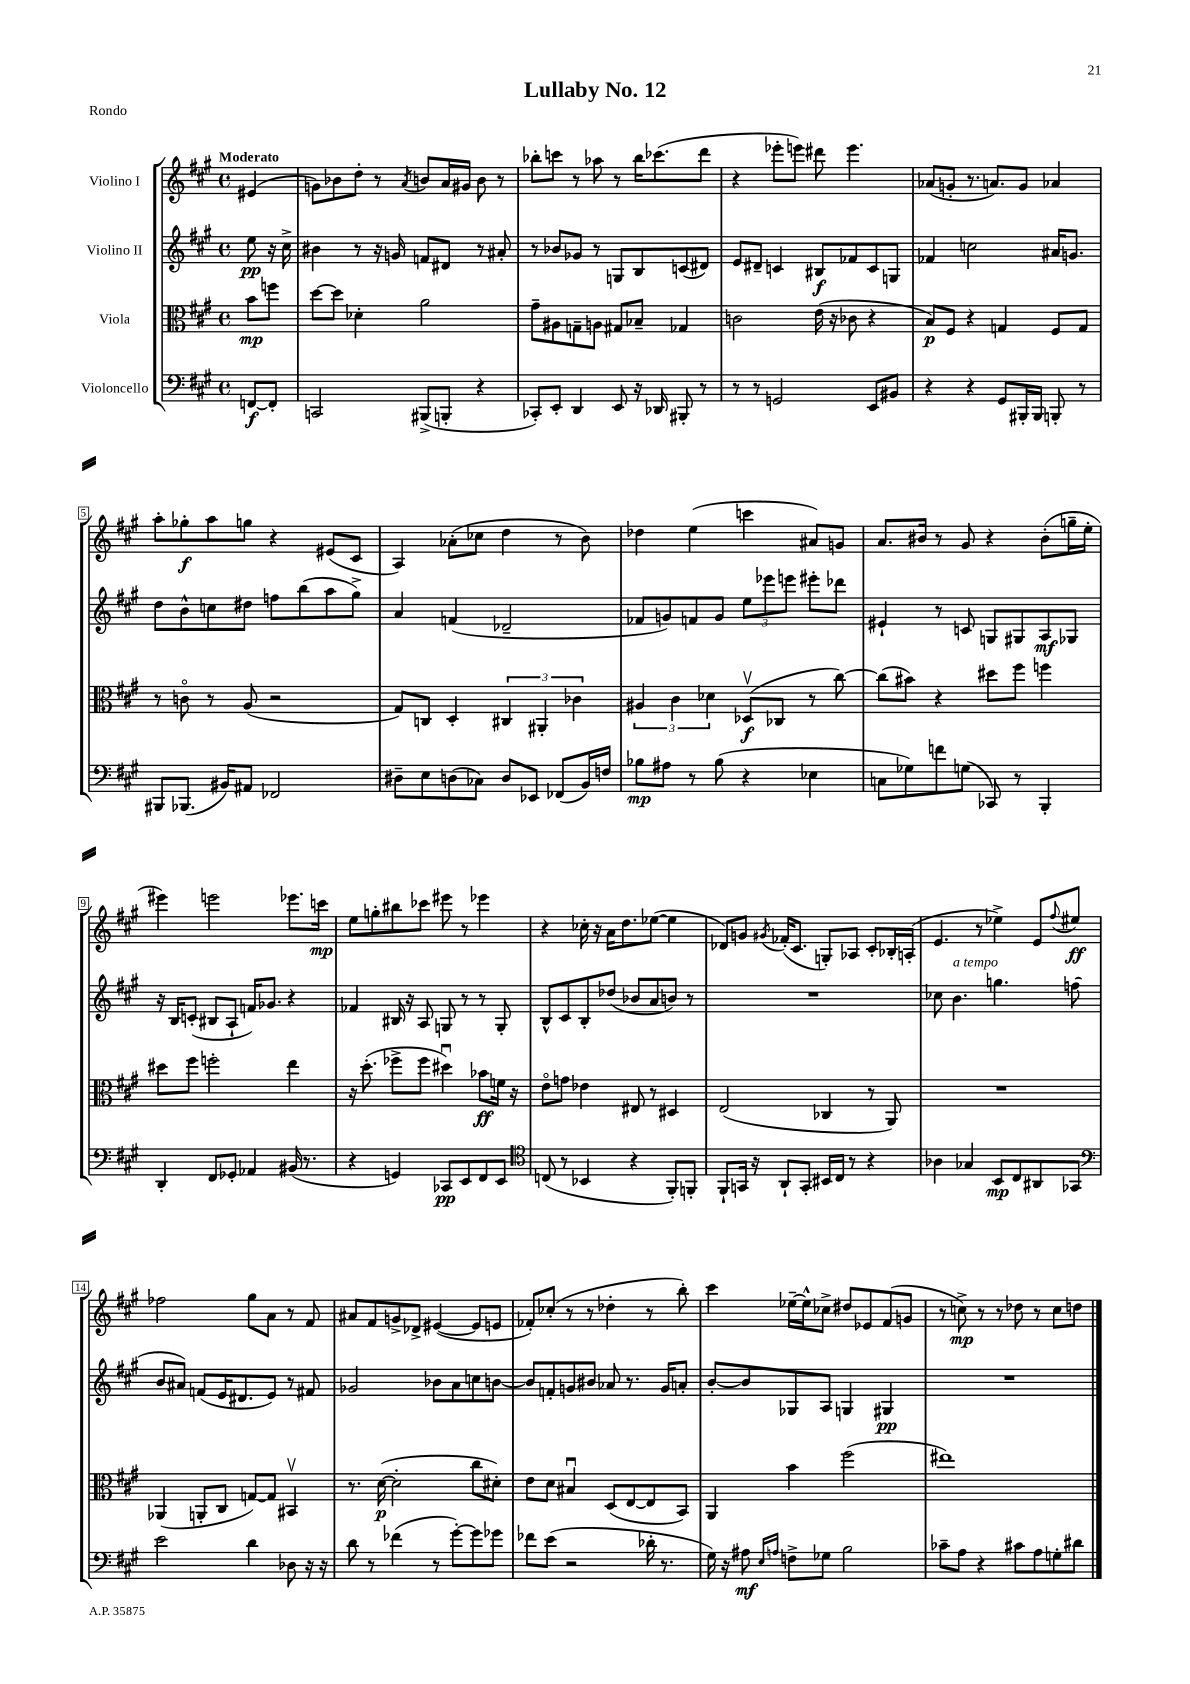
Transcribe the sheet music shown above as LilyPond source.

\header { title = "Lullaby No. 12" piece = "Rondo" }
<<
\new StaffGroup <<
\new Staff = "s0" \with { instrumentName = "Violino I" } {
    \clef treble \key a \major \defaultTimeSignature \time 4/4 \partial 4 \tempo "Moderato"
    eis'4( |
    g'8) bes'8 d''8-. r8 \acciaccatura { a'8 } b'8 a'16 gis'16 b'8 r8 |
    bes''8-. c'''8 r8 aes''8 r8 bes''16 ces'''8.( d'''8 |
    r4 ees'''8-. e'''8) dis'''8 e'''4. |
    aes'8( g'8-. r8. a'8.) g'8 aes'4 |
    a''8-. ges''8-.\f a''8 g''8 r4 eis'8( cis'8 |
    a4) aes'8-.( ces''8 d''4 r8 b'8) |
    des''4 e''4( c'''4 ais'8) g'8 |
    a'8. bis'16 r8 gis'8 r4 bis'8-.( g''16-- e''16-. |
    eis'''4) e'''2 ees'''8. c'''16\mp |
    e''8 g''8-. bis''8 ces'''8 eis'''8 r8 ees'''4 |
    r4 ces''16-. r16 a'16 d''8. ees''8~( ees''4 |
    des'8) g'8 \acciaccatura { gis'8 } fes'16-.( cis'8. g8-.) aes8 cis'8-. bes16-. a16-.( |
    e'4. r8 ees''4->) e'8 \appoggiatura { fis''8 } eis''8\ff |
    fes''2 gis''8 a'8 r8 fis'8 |
    ais'8 fis'8 g'8-> des'8-> eis'4~( eis'8 e'8 |
    fes'8-.) ces''8-.( r8 r8 des''4-. r8 b''8-.) |
    cis'''4 ees''16~-- ees''16-^ ces''8-> dis''8 ees'8 fis'8( g'8 |
    r8 c''8->\mp) r8 r8 des''8 r8 c''8 d''8 \bar "|." |
}
\new Staff = "s1" \with { instrumentName = "Violino II" } {
    \clef treble \key a \major \defaultTimeSignature \time 4/4 \partial 4
    e''8\pp r16 cis''16-> |
    bis'4 r8 r16 g'16 f'8 dis'8 r8 ais'8-. |
    r8 bes'8 ges'8 r8 g8 b8 c'8( dis'8) |
    e'8 dis'8-- c'4 bis8\f fes'8 c'8 g8 |
    fes'4 c''2 ais'16 g'8. |
    d''8 b'8-^ c''8 dis''8 f''8 b''8( a''8 gis''8->) |
    a'4 f'4( des'2-- |
    fes'8 g'8) f'8 g'8 \tuplet 3/2 { e''8 ees'''8 e'''8 } eis'''8-. des'''8 |
    eis'4-! r8 c'8 g8 gis8 a8\mf ges8 |
    r16 b16 c'8-.( bis8 a8-! f'16) ges'8. r4 |
    fes'4 bis16 r16 a8 g8 r8 r8 g8-. |
    b8-^ cis'8 b8-. des''8( bes'8 a'8 b'8) r8 |
    R1 |
    ces''8 b'4.^\markup { \italic "a tempo" } g''4. f''8( |
    b'8 ais'8) f'8( e'16 dis'8. e'8) r8 fis'8 |
    ges'2 bes'8 a'8 c''8 b'8~ |
    b'8 f'8-. g'8 bis'8 aes'8 r8. g'16 a'8-. |
    b'8~-. b'8 ges8 a8 g4 gis4\pp |
    R1 \bar "|." |
}
\new Staff = "s2" \with { instrumentName = "Viola" } {
    \clef alto \key a \major \defaultTimeSignature \time 4/4 \partial 4
    b'8\mp f''8 |
    d''8~ d''8 des'4-. a'2 |
    gis'8-- ais8 g8-- a8 gis8 bes8-- ges4 |
    c'2 e'16( r16 ces'8 r4 |
    b8\p) fis8 r4 g4 fis8 g8 |
    r8 c'8\flageolet r8 a8( r2 |
    gis8) c8 d4-. \tuplet 3/2 { cis4 ais,4-. ces'4 } |
    \tuplet 3/2 { ais4 cis'4 des'4 } des8\upbow\f( ces8 r8 cis''8~) |
    cis''8( bis'8) r4 dis''8 fis''8 f''4 |
    dis''8 fis''8 f''2-. e''4 |
    r16 d''8.-.( fes''8-> fes''8 dis''4\downbow) bes'8\ff f'16 r16 |
    e'8\flageolet g'8 ees'4 eis8 r8 dis4 |
    e2( ces4 r8 a,8) |
    R1 |
    aes,4( a,8-. cis8 g8~) g8 bis,4\upbow |
    r8. d'16~\p( d'2-. cis''8 dis'8-.) |
    e'8 d'8 bis4\downbow d8( e8~ e8 b,8) |
    a,4 b'4 fis''2( |
    eis''1) \bar "|." |
}
\new Staff = "s3" \with { instrumentName = "Violoncello" } {
    \clef bass \key a \major \defaultTimeSignature \time 4/4 \partial 4
    f,8~\f f,8-. |
    c,2 bis,,8->( b,,8-. r4 |
    ces,8-.) e,8-. d,4 e,8 r16 des,16 bis,,8-. r8 |
    r8 r8 g,2 e,8 bis,8 |
    r4 r4 gis,8 bis,,16-. bis,,16 b,,8-. r8 |
    bis,,8 bes,,8.( bis,16) ais,8 fes,2 |
    dis8-- e8 d8( ces8) d8 ees,8 fes,8( b,16) f16 |
    bes8\mp ais8 r8 bes8( r4 ees4 |
    c8 ges8) f'8 g8( ces,8) r8 b,,4-. |
    d,4-. fis,8 ges,8-. aes,4 bis,16( r8. |
    r4 g,4) ces,8\pp e,8 fis,8 e,8 |
    \clef tenor c8( r8 bes,4 r4 fis,8-.) f,8-. |
    fis,8-! g,16 r16 a,8-! g,8-. bis,16 cis16 r8 r4 |
    aes4 ges4 b,8\mp cis8 ais,8 ges,8 |
    \clef bass e'2 d'4 des8 r16 r16 |
    d'8 r8 fes'4( r8 gis'8~-.) gis'8 ges'8 |
    fes'8 e'8( r2 des'16-. r8. |
    gis16) r16 ais8\mf \grace { e16 a16 } f8-> ges8 b2 |
    ces'8-- a8 r4 cis'8 a8 g8-. dis'8 \bar "|." |
}
>>
>>
\layout { \context { \Score \override BarNumber.stencil = #(make-stencil-boxer 0.1 0.3 ly:text-interface::print) } }
